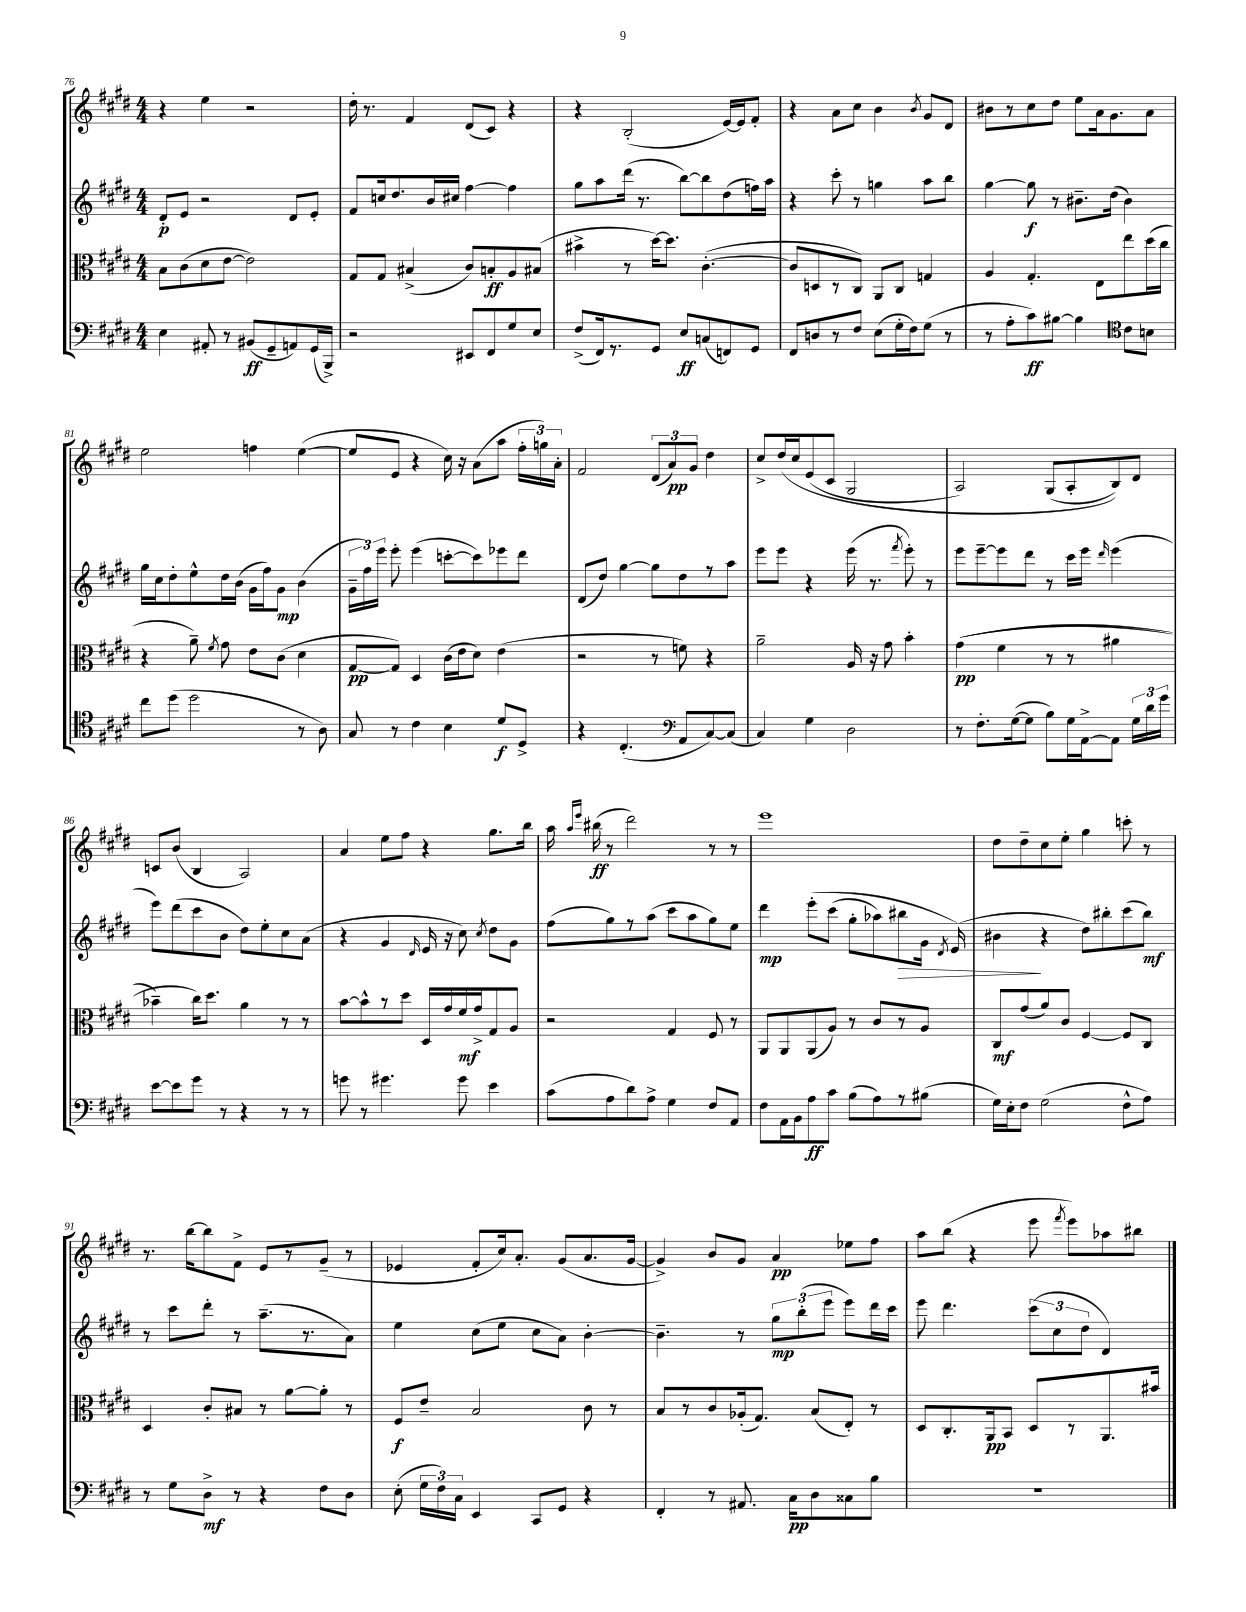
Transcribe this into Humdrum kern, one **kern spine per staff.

**kern	**kern	**kern	**kern
*staff4	*staff3	*staff2	*staff1
*clefF4	*clefC3	*clefG2	*clefG2
*k[f#c#g#d#]	*k[f#c#g#d#]	*k[f#c#g#d#]	*k[f#c#g#d#]
*M4/4	*M4/4	*M4/4	*M4/4
4E\	8B\L	8d#'/L	4r
.	(8c#\	8e/J	.
8AA#'/	8d#\	2r	4ee\
8r	[8e\J	.	.
(8BB#/L	2e\])	.	2r
8GG#~/	.	.	.
8AA/)	.	8d#/L	.
(16GG#/L	.	8e'/J	.
16BBB^/JJ)	.	.	.
=	=	=	=
2r	8G#/L	8f#/L	16dd#'\
.	.	.	8.r
.	8G#/J	16cc/k	.
.	.	8.dd#/	.
.	(4B#^/	.	4f#/
.	.	16b/L	.
.	.	16cc#/JJ	.
8EE#/L	8c#/L)	[4ff#\	(8d#/L
8FF#/	8B'/	.	8c#/J)
8G#/	8A/	4ff#\]	4r
8E/J	(8B#/J	.	.
=	=	=	=
(8F#^/L	4b#^\	8gg#\L	4r
16FF#/k)	.	8aa\	.
8.r	.	.	.
.	8r	(16ddd#\Jk	(2B'/
.	.	8.r	.
8GG#/J	[16dd#\LK)	.	.
.	8.dd#\]J	.	.
8E/L	.	[8bb\L)	.
(8C/	([4.c#'\	8bb\]	.
8FF/)	.	(8dd#\	[16e/LL)
.	.	.	16e/]J
8GG#/J	.	16ff\L)	8f#'/J
.	.	16aa\JJ	.
=	=	=	=
8FF#/L	8c#/]L	4r	4r
8D/	8D/	.	.
8r	8r	8ccc#'\	8a\L
8F#/J	8C#/J)	8r	8cc#\J
(8E\L	8AA/L	4gg\	4b\
16G#'\L	8C#/J	.	.
16F#\J)	.	.	.
.	.	.	8qb/
(8G#\J	4G/	8aa\L	8g#/L
8r	.	8bb\J	8d#/J
=	=	=	=
8r	4A/	[4gg#\	8b#\L
8A'\L	.	.	8r
8c#\)	4.G#'/	8gg#\]	8cc#\
[8B#\J	.	8r	8dd#\J
4B#\]	.	8.b#~\L	8ee\L
.	8E\L	.	16a\k
.	.	(16dd#\Jk	8.g#\
*clefC4	*	*	*
8c#\L	8ee\	4b#\)	.
8B\J	(16dd#\L	.	8a\J
.	16cc#\JJ	.	.
=	=	=	=
8cc#\L	4r	16gg#\LL	2ee\
.	.	16cc#\J	.
(8dd#\J	.	8dd#'\	.
2dd#\	8a~\)	8ee^^\	.
.	8qf#/	.	.
.	8g#\	16dd#\L	.
.	.	(16b\JJ	.
.	8e\L	16g#\LL	4ff\
.	.	16ff#\J)	.
.	(8c#\J	8g#\J	.
8r	4d#\	(4b\	([4ee\
8A\)	.	.	.
=	=	=	=
8G#/	[8G#/L	24g#~\LL	8ee/]L
.	.	24ff#\)	.
.	.	24eee\JJ	.
8r	8G#/]J)	8eee'\	8e/J
4c#\	4D#/	(4eee\	4r
4B\	(16c#\LL	[8ccc'\L	16cc#\)
.	16e\J	.	16r
.	8d#\J)	8ccc\])	(8a\L
8d#/L	(4e\	8eee-\	8aa\J
8D#^/J	.	8ddd#\J	24ff#'\LL
.	.	.	24gg\)
.	.	.	24a'\JJ
=	=	=	=
4r	2r	(8d#/L	2f#/
.	.	8dd#/J)	.
(4.C#'/	.	[4gg#\	.
.	8r	8gg#\]L	(12d#/L
.	.	.	12a/)
*clefF4	*	*	*
8AA/L	8f\)	8dd#\	.
.	.	.	12g#/J
[8C#/)	4r	8r	4dd#\
(8C#/]J	.	8aa\J	.
=	=	=	=
4C#/)	2a~\	8eee\L	8cc#^/L
.	.	8eee\J	&(16dd#/L
.	.	.	16cc#/J
4G#\	.	4r	(8e/
.	.	.	8c#/J
2D#\	16A/	(16eee\	2G#/
.	16r	8.r	.
.	8g#\	.	.
.	.	8qfff#/	.
.	4b'\	8eee'\)	.
.	.	8r	.
=	=	=	=
8r	&((4g#\	8eee\L	2A/)
8.F#'\L	.	[8eee~\	.
.	4f#\	8eee\]	.
([16G#\k	.	.	.
8G#\]J	.	8ddd#\J	.
8B\L)	8r	8r	(8G#/L
16G#\L	8r	16ccc#\LL	8A'/
[16AA^\J	.	16eee\JJ	.
.	.	16qqddd#/	.
8AA\]J	4a#\	(4eee\	8B/)&)
24G#\LL	.	.	8d#/J
24d#\	.	.	.
24g#\JJ	.	.	.
=	=	=	=
[8e\L	4b-~\)	8eee\L)	8c/L
8e\]	.	(8ddd#\	(8b/J
8g#\J	16cc#\LK&)	8ccc#\	4B/
.	8.dd#\J	.	.
8r	.	8b\J	.
4r	4a\	8dd#\L)	2A/)
.	.	8ee'\	.
8r	8r	8cc#\	.
8r	8r	(8a\J	.
=	=	=	=
8g\	[8b\L	4r	4a/
8r	8b^^\]	.	.
4.g#\	8r	4g#/	8ee\L
.	8dd#\J	.	8ff#\J
.	.	16qqd#/	.
.	16D#/LL	16e/	4r
.	16g#/	16r	.
8g#\	16f#/	8cc#\)	.
.	16g#^/J	.	.
.	.	8qcc#/	.
4e\	8G#/	8dd#\L	8.gg#\L
.	8A/J	8g#\J	.
.	.	.	16bb\Jk
=	=	=	=
(8c#\L	2r	(8ff#\L	16aa\
.	.	.	16qqaa/LL
.	.	.	16qqeee/JJ
.	.	.	(16bb#\
8A\	.	8gg#\)	8r
8d#\)	.	8r	2ddd#\)
8A^\J	.	(8aa\J	.
4G#\	4G#/	8ccc#\L	.
.	.	8aa\	.
8F#/L	8F#/	8gg#\)	8r
8AA/J	8r	8ee\J	8r
=	=	=	=
8F#\L	8AA/L	4ddd#\	1eee
16AA\L	8AA/	.	.
16BB\J	.	.	.
8A\	(8AA/	&(8eee'\L	.
8c#\J	8A/J)	(8ccc#\J	.
(8B\L	8r	8gg#'\L	.
8A\)	8c#/L	8aa-\)	.
8r	8r	8bb#\	.
(8B#\J	8A/J	16g#\Jk	.
.	.	8qd#/	.
.	.	(16e/&)	.
=	=	=	=
16G#\LL)	8C#/L	4b#\	8dd#\L
16E'\J	.	.	.
8F#\J	(8g#/	.	8dd#~\
(2G#\	8a/)	4r	8cc#\
.	8c#/J	.	8ee'\J
.	[4F#/	8dd#\L)	4gg#\
.	.	8bb#'\	.
8F#^^\L	8F#/]L	(8ccc#\	8ccc'\
8A\J)	8C#/J	8bb#\J)	8r
=	=	=	=
8r	4D#/	8r	8.r
8G#\L	.	8ccc#\L	.
.	.	.	[16bb\LK
8D#^\J	8c#'/L	8ddd#'\J	8bb\]
8r	8B#/J	8r	8f#^\J
4r	8r	(8.aa~\L	8e/L
.	[8a\L	.	8r
.	.	8.r	.
8F#\L	8a'\]J	.	(8g#~/J
8D#\J	8r	8a\J)	8r
=	=	=	=
(8E'\	8F#/L	4ee\	4e-/
24G#\LL	8e~/J	.	.
24F#\)	.	.	.
24C#\JJ	.	.	.
4EE/	2B/	(8cc#\L	8f#'/L
.	.	8ee\J	16cc#/k)
.	.	.	8.a'/J
8CC#/L	.	8cc#\L	.
8GG#/J	.	8a\J)	(8g#/L
4r	8c#\	[4b'\	8.a/
.	8r	.	.
.	.	.	[16g#/Jk
=	=	=	=
4FF#'/	8B/L	4.b~\]	4g#^/])
.	8r	.	.
8r	8c#/	.	8b/L
8.AA#/	(16A-'/k	8r	8g#/J
.	8.G#/J)	.	.
.	.	12gg#\L	4a/
16C#\LK	.	.	.
.	.	(12bb'\	.
8D#\	(8B/L	.	.
.	.	12eee\J	.
8C##\	8E'/J)	8eee\L)	8ee-\L
8B\J	8r	16ddd#\L	8ff#\J
.	.	16ccc#\JJ	.
=	=	=	=
1r	8D#/L	8eee\	8aa\L
.	8.C#'/	4.ddd#\	(8bb\J
.	.	.	4r
.	16AA/k	.	.
.	8BB/J	.	.
.	8D#/L	(12ccc#\L	8eee\
.	.	12cc#\	.
.	.	.	8qfff#/
.	8r	.	8eee\L)
.	.	12dd#\J	.
.	8.AA/	4d#/)	8aa-\
.	.	.	8bb#\J
.	16b#/Jk	.	.
==	==	==	==
*-	*-	*-	*-
